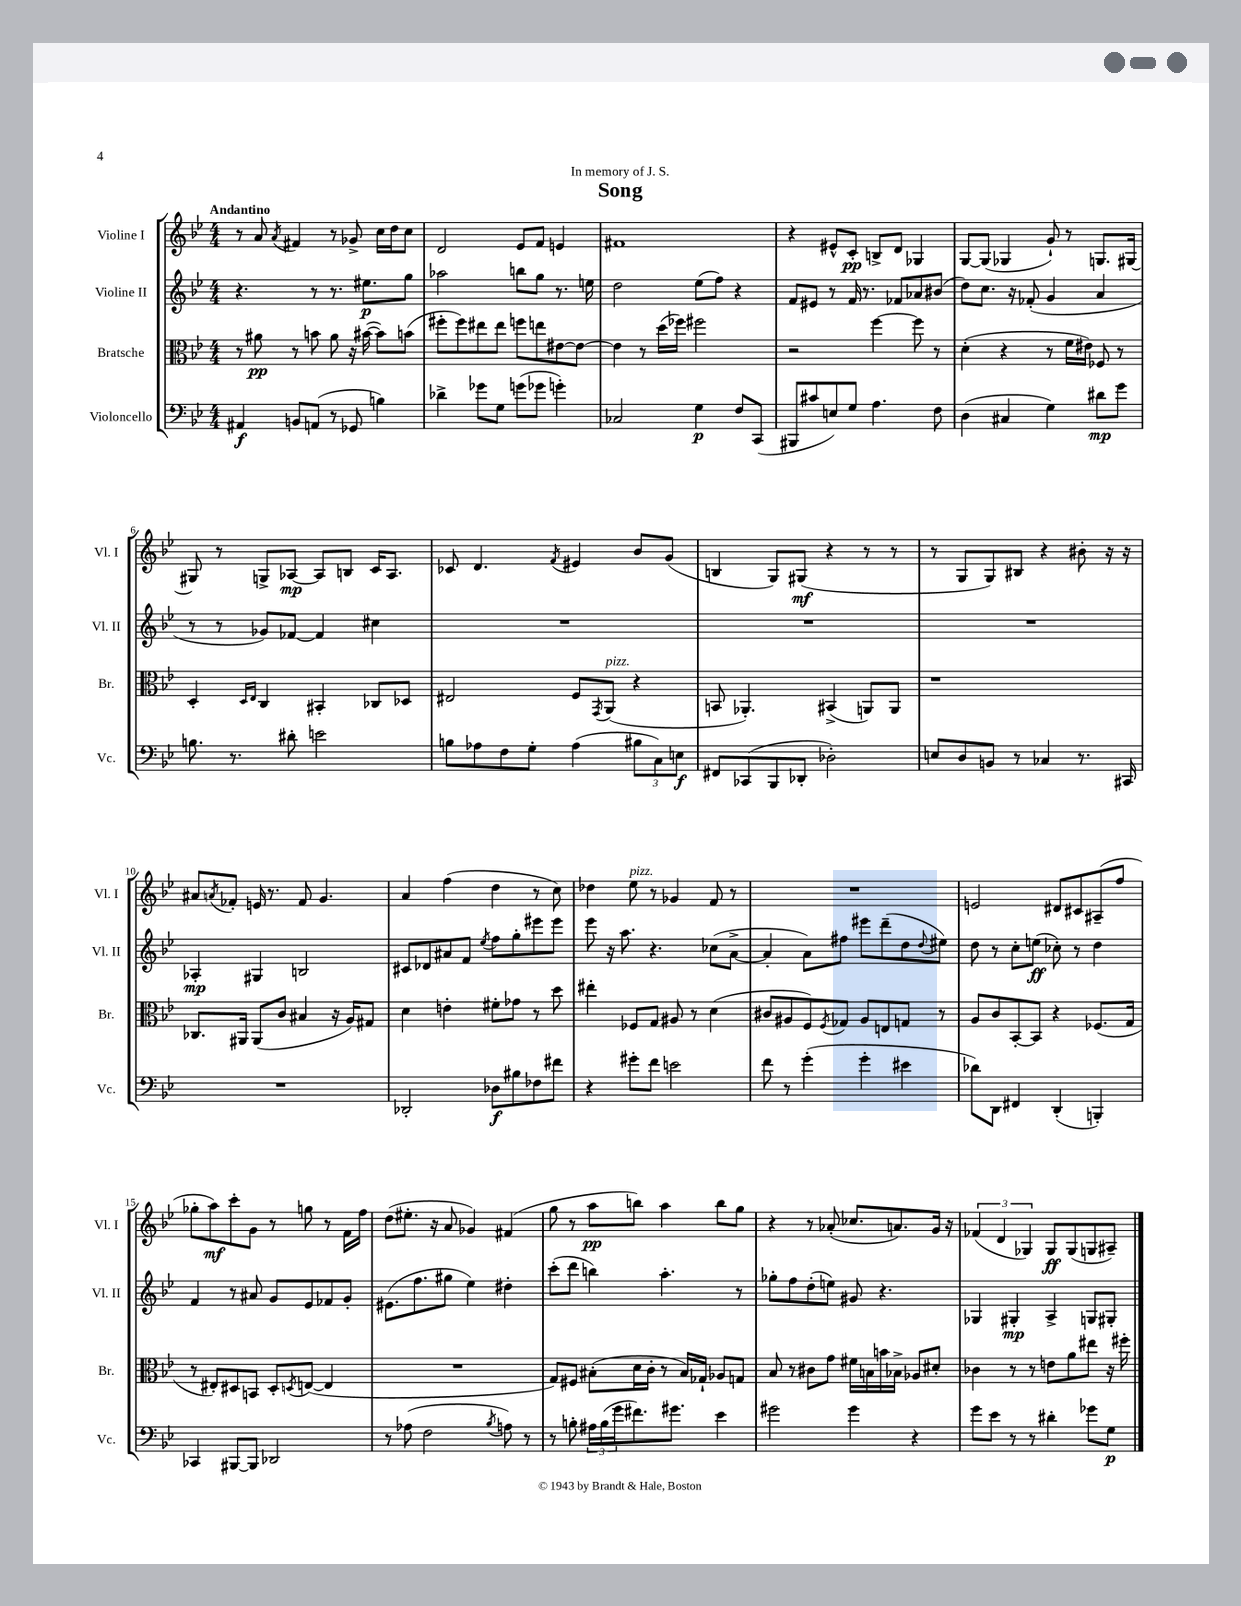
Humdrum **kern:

**kern	**dynam	**kern	**dynam	**kern	**dynam	**kern	**dynam
*part4	*part4	*part3	*part3	*part2	*part2	*part1	*part1
*staff4	*staff4	*staff3	*staff3	*staff2	*staff2	*staff1	*staff1
*I"Violoncello	*	*I"Bratsche	*	*I"Violine II	*	*I"Violine I	*
*I'Vc.	*	*I'Br.	*	*I'Vl. II	*	*I'Vl. I	*
*clefF4	*	*clefC3	*	*clefG2	*	*clefG2	*
*k[b-e-]	*	*k[b-e-]	*	*k[b-e-]	*	*k[b-e-]	*
*M4/4	*	*M4/4	*	*M4/4	*	*M4/4	*
=1	=1	=1	=1	=1	=1	=1	=1
!	!	!	!	!	!	!LO:TX:a:B:t=Andantino	!
4AA#X/	f	8r	.	4.r	.	8r	.
.	.	8a#X\	pp	.	.	8a/	.
.	.	.	.	.	.	8qa/	.
8BBn/L	.	8r	.	.	.	4f#X/	.
(8AAn/J	.	8bn\	.	8r	.	.	.
8r	.	8a#\	.	8.r	.	8r	.
8GG-X/	.	16r	.	.	.	8g-X^/	.
.	.	([16b#X\	.	8.ee#X\L	p	.	.
4Bn\)	.	8b#\L])	.	.	.	16cc\LL	.
.	.	.	.	.	.	16dd\J	.
.	.	(8bn\J	.	8gg\J	.	8cc\J	.
=2	=2	=2	=2	=2	=2	=2	=2
4d-X^\	.	8ff#X'\L	.	2aa-X\	.	2d/	.
.	.	8ff#\)	.	.	.	.	.
8g-X\L	.	8ee#X\	.	.	.	.	.
8G\J	.	8ee#\J	.	.	.	.	.
(8gn\L	.	8ffn\L	.	8bbn\L	.	8e-/L	.
8g-X\J	.	8een\	.	8gg\J	.	8f/J	.
4gn'\)	.	[8e#X\	.	8.r	.	4en/	.
.	.	8e#\J_	.	.	.	.	.
.	.	.	.	16een\	.	.	.
=3	=3	=3	=3	=3	=3	=3	=3
2C-X/	.	4e#\]	.	2dd\	.	1f#X	.
.	.	8r	.	.	.	.	.
.	.	(16dd\LL	.	.	.	.	.
.	.	16ff-X\JJ)	.	.	.	.	.
4G\	p	2ff#X\	.	(8ee-\L	.	.	.
.	.	.	.	8ff\J)	.	.	.
8F/L	.	.	.	4r	.	.	.
(8CC/J	.	.	.	.	.	.	.
=4	=4	=4	=4	=4	=4	=4	=4
8BBB#X/L	.	2r	.	8f/L	.	4r	.
8c#X/	.	.	.	8e#X/J	.	.	.
8En/)	.	.	.	8r	.	8e#X^^/L	.
8G/J	.	.	.	16f/	.	8c'/J	pp
.	.	.	.	8.r	.	.	.
4.A\	.	[4ff\	.	.	.	8Bn^/L	.
.	.	.	.	8f-X/L	.	8d/J	.
.	.	8ff\]	.	8a-X/	.	4G-X/	.
8F\	.	8r	.	(8b#X/J	.	.	.
=5	=5	=5	=5	=5	=5	=5	=5
(4D\	.	(4d'\	.	8dd\L)	.	[8G/L	.
.	.	.	.	8.cc\J	.	(8G/J]	.
4C#X/	.	4r	.	.	.	4G-X/	.
.	.	.	.	16r	.	.	.
.	.	.	.	(8f-X'/	.	.	.
4G\)	.	8r	.	4g/	.	8g`/)	.
.	.	16f\LL	.	.	.	8r	.
.	.	16e#X\JJ)	.	.	.	.	.
8d#X\L	mp	8F-X/	.	4a/	.	8.Gn/L	.
8g\J	.	8r	.	.	.	.	.
.	.	.	.	.	.	[16G#X/Jk	.
!!LO:LB:g=z
=6	=6	=6	=6	=6	=6	=6	=6
8.Bn\	.	4D'/	.	8r	.	8G#X/]	.
.	.	.	.	8r	.	8r	.
8.r	.	.	.	.	.	.	.
.	.	16qqD/LL	.	.	.	.	.
.	.	16qqE-/JJ	.	.	.	.	.
.	.	4C/	.	8g-X/L)	.	8Gn^/L	.
8d#X'\	.	.	.	[8f-X/J	.	[8A-X/J	mp
2en\	.	4BB#X'/	.	4f-/]	.	8A-/L]	.
.	.	.	.	.	.	8Bn/J	.
.	.	8C-X/L	.	4cc#X\	.	16c/KL	.
.	.	.	.	.	.	8.A-/J	.
.	.	8D-X/J	.	.	.	.	.
=7	=7	=7	=7	=7	=7	=7	=7
8Bn\L	.	2E#X/	.	1r	.	8c-X/	.
8A-X\	.	.	.	.	.	4.d/	.
8F\	.	.	.	.	.	.	.
8G'\J	.	.	.	.	.	.	.
.	.	.	.	.	.	8qf/	.
(4A-\	.	8F/L	.	.	.	4e#X/	.
.	.	8qGG/	.	.	.	.	.
!	!	!LO:TX:a:i:t=pizz.	!	!	!	!	!
.	.	(8AA/J	.	.	.	.	.
12B#X\L	.	4r	.	.	.	8b-/L	.
12C\)	.	.	.	.	.	.	.
.	.	.	.	.	.	(8g/J	.
12En\J	f	.	.	.	.	.	.
=8	=8	=8	=8	=8	=8	=8	=8
8FF#X/L	.	8BBn/	.	1r	.	4Bn/	.
(8CC-X/	.	4.AA-X'/)	.	.	.	.	.
8BBB-/	.	.	.	.	.	8G/L)	.
8DD-X'/J	.	.	.	.	.	(8G#X/J	mf
2D-X'\)	.	(4BB#X^/	.	.	.	4r	.
.	.	8AAn/L)	.	.	.	8r	.
.	.	8AA/J	.	.	.	8r	.
=9	=9	=9	=9	=9	=9	=9	=9
8En/L	.	1r	.	1r	.	8r	.
8D/	.	.	.	.	.	8G/L	.
8BBn/J	.	.	.	.	.	8G/)	.
8r	.	.	.	.	.	8B#X/J	.
4C-X/	.	.	.	.	.	4r	.
8.r	.	.	.	.	.	8b#X'\	.
.	.	.	.	.	.	16r	.
16CC#X/	.	.	.	.	.	16r	.
!!LO:LB:g=z
=10	=10	=10	=10	=10	=10	=10	=10
1r	.	8.C-X/L	.	4A-X'/	mp	8a#X/L	.
.	.	.	.	.	.	8qan/	.
.	.	.	.	.	.	8f-X'/J	.
.	.	16AA#X/Jk	.	.	.	.	.
.	.	(8AA#/L	.	4G#X/	.	16en/	.
.	.	.	.	.	.	8.r	.
.	.	8c/J	.	.	.	.	.
.	.	4B#X/	.	2Bn/	.	8f-/	.
.	.	.	.	.	.	4.g/	.
.	.	16r	.	.	.	.	.
.	.	16A/KL)	.	.	.	.	.
.	.	8G#X/J	.	.	.	.	.
=11	=11	=11	=11	=11	=11	=11	=11
2DD-X'/	.	4d\	.	8c#X/L	.	4a/	.
.	.	.	.	8d-X/	.	.	.
.	.	4en'\	.	8a#X/	.	(4ff\	.
.	.	.	.	8f/J	.	.	.
.	.	.	.	8qee-/	.	.	.
8D-X\L	f	8f#X'\L	.	8ff\L	.	4dd\	.
8B#X\	.	8g-X\J	.	8gg'\	.	.	.
8F-X\	.	8r	.	8eee#X\	.	8r	.
8f#X\J	.	8dd\	.	8eee#\J	.	8cc\)	.
=12	=12	=12	=12	=12	=12	=12	=12
4r	.	4ee#X'\	.	8eee-\	.	4dd-X\	.
.	.	.	.	16r	.	.	.
.	.	.	.	8.aa\	.	.	.
!	!	!	!	!	!	!LO:TX:a:i:t=pizz.	!
8g#X'\L	.	8F-X/L	.	.	.	8ee-\	.
8f\J	.	8G/J	.	4.r	.	8r	.
2en\	.	8A#X/	.	.	.	4g-X/	.
.	.	8r	.	.	.	.	.
.	.	(4d\	.	(8cc-X\L	.	8f/	.
.	.	.	.	[8a^\J	.	8r	.
=13	=13	=13	=13	=13	=13	=13	=13
8f\	.	8c#X/L	.	4a'/]	.	1r	.
8r	.	8A#X/	.	.	.	.	.
(4g'\	.	8F/)	.	8a\L)	.	.	.
.	.	8qF/	.	.	.	.	.
.	.	8G-X/J	.	8ff#X\J	.	.	.
4g'\	.	8A#/L	.	8eee#X\L	.	.	.
.	.	8En/	.	(8ddd~\	.	.	.
4e#X\	.	8Gn/J	.	8dd\	.	.	.
.	.	.	.	8qqdd/	.	.	.
.	.	8r	.	8ee#X\J)	.	.	.
=14	=14	=14	=14	=14	=14	=14	=14
8d-X\L)	.	8A/L	.	8dd\	.	2en/	.
8DD\J	.	8c/	.	8r	.	.	.
4FF#X/	.	[8BB-'/	.	8cc'\L	.	.	.
.	.	8BB-/J]	.	(8een\J	ff	.	.
(4DD'/	.	4r	.	8cc-X'\)	.	8d#X/L	.
.	.	.	.	8r	.	8c#X/	.
4BBBn'/)	.	(8.F-X/L	.	4dd\	.	(8A#X~/	.
.	.	.	.	.	.	8ff/J	.
.	.	16G/Jk	.	.	.	.	.
!!LO:LB:g=z
=15	=15	=15	=15	=15	=15	=15	=15
4CC-X/	.	8r	.	4f/	.	8gg-X'\L	.
.	.	8E#X'/L)	.	.	.	8aa\)	mf
[8BBB#X/L	.	8D#X/	.	8r	.	8ccc'\	.
8BBB#/J]	.	8BBn/J	.	8a#X/	.	8g\J	.
2DD-X/	.	8D#'/L	.	8g/L	.	8r	.
.	.	8qDn/	.	.	.	.	.
.	.	([8En/J	.	8e-/	.	8ggn\	.
.	.	4E/]	.	8f-X/	.	8r	.
.	.	.	.	8g'/J	.	16f\LL	.
.	.	.	.	.	.	16ff\JJ	.
=16	=16	=16	=16	=16	=16	=16	=16
8r	.	1r	.	(8.e#X\L	.	(8dd\L	.
(8A-X\	.	.	.	.	.	8.ee#X'\J	.
.	.	.	.	8.ff\	.	.	.
2F\	.	.	.	.	.	.	.
.	.	.	.	.	.	16r	.
.	.	.	.	8gg#X\J	.	8a/	.
.	.	.	.	4ee-\)	.	4g-X/)	.
8qB-/	.	.	.	.	.	.	.
8An\)	.	.	.	4dd#X'\	.	(4f#X/	.
8r	.	.	.	.	.	.	.
=17	=17	=17	=17	=17	=17	=17	=17
8r	.	8G/L)	.	(8ccc'\L	.	8gg\	.
8Bn'\	.	8F#X/J	.	8ddd\J	.	8r	.
24A#X\LL	.	(8B#X'\L	.	4bbn\)	.	8aa\L	pp
(24B\	.	.	.	.	.	.	.
24g\J	.	.	.	.	.	.	.
8.f#X\)	.	16d\L	.	.	.	8bbn\J)	.
.	.	16c'\JJ	.	.	.	.	.
.	.	8r	.	4.aa'\	.	4aa\	.
8.g#X\J	.	.	.	.	.	.	.
.	.	16B#/LL)	.	.	.	.	.
.	.	16G-X`/JJ	.	.	.	.	.
4e-\	.	8A-X/L	.	.	.	8bb\L	.
.	.	8Gn/J	.	8r	.	8gg\J	.
=18	=18	=18	=18	=18	=18	=18	=18
2g#X\	.	8B-/	.	8gg-X'\L	.	4r	.
.	.	8r	.	8ff\	.	.	.
.	.	8c#X\L	.	(8dd'\	.	8r	.
.	.	8g\J	.	8een\J)	.	(8a-X'/	.
4g#\	.	16f#X\LL	.	8g#X/	.	8.cc-X/L	.
.	.	16Bn\	.	.	.	.	.
.	.	16bn\	.	4.r	.	.	.
.	.	16B-X^\JJ	.	.	.	8.an/)	.
4r	.	8A-X/L	.	.	.	.	.
.	.	8d#X'/J	.	.	.	16g/Jk	.
.	.	.	.	.	.	16r	.
=19	=19	=19	=19	=19	=19	=19	=19
8g\L	.	4c-X\	.	4G-X/	.	(6f-X/	.
8e-\J	.	.	.	.	.	.	.
.	.	.	.	.	.	6d/	.
8r	.	8r	.	4G#X'/	mp	.	.
.	.	.	.	.	.	6G-X/)	.
8r	.	8r	.	.	.	.	.
4d#X'\	.	8en\L	.	4A^/	.	8G-/L	ff
.	.	8a\	.	.	.	(8G-/	.
8g-X\L	.	8ee#X\J	.	8Gn/L	.	8Gn/	.
8G\J	p	16r	.	8G#X'/J	.	8A#X~/J)	.
.	.	16ff#X'\	.	.	.	.	.
==	==	==	==	==	==	==	==
*-	*-	*-	*-	*-	*-	*-	*-
